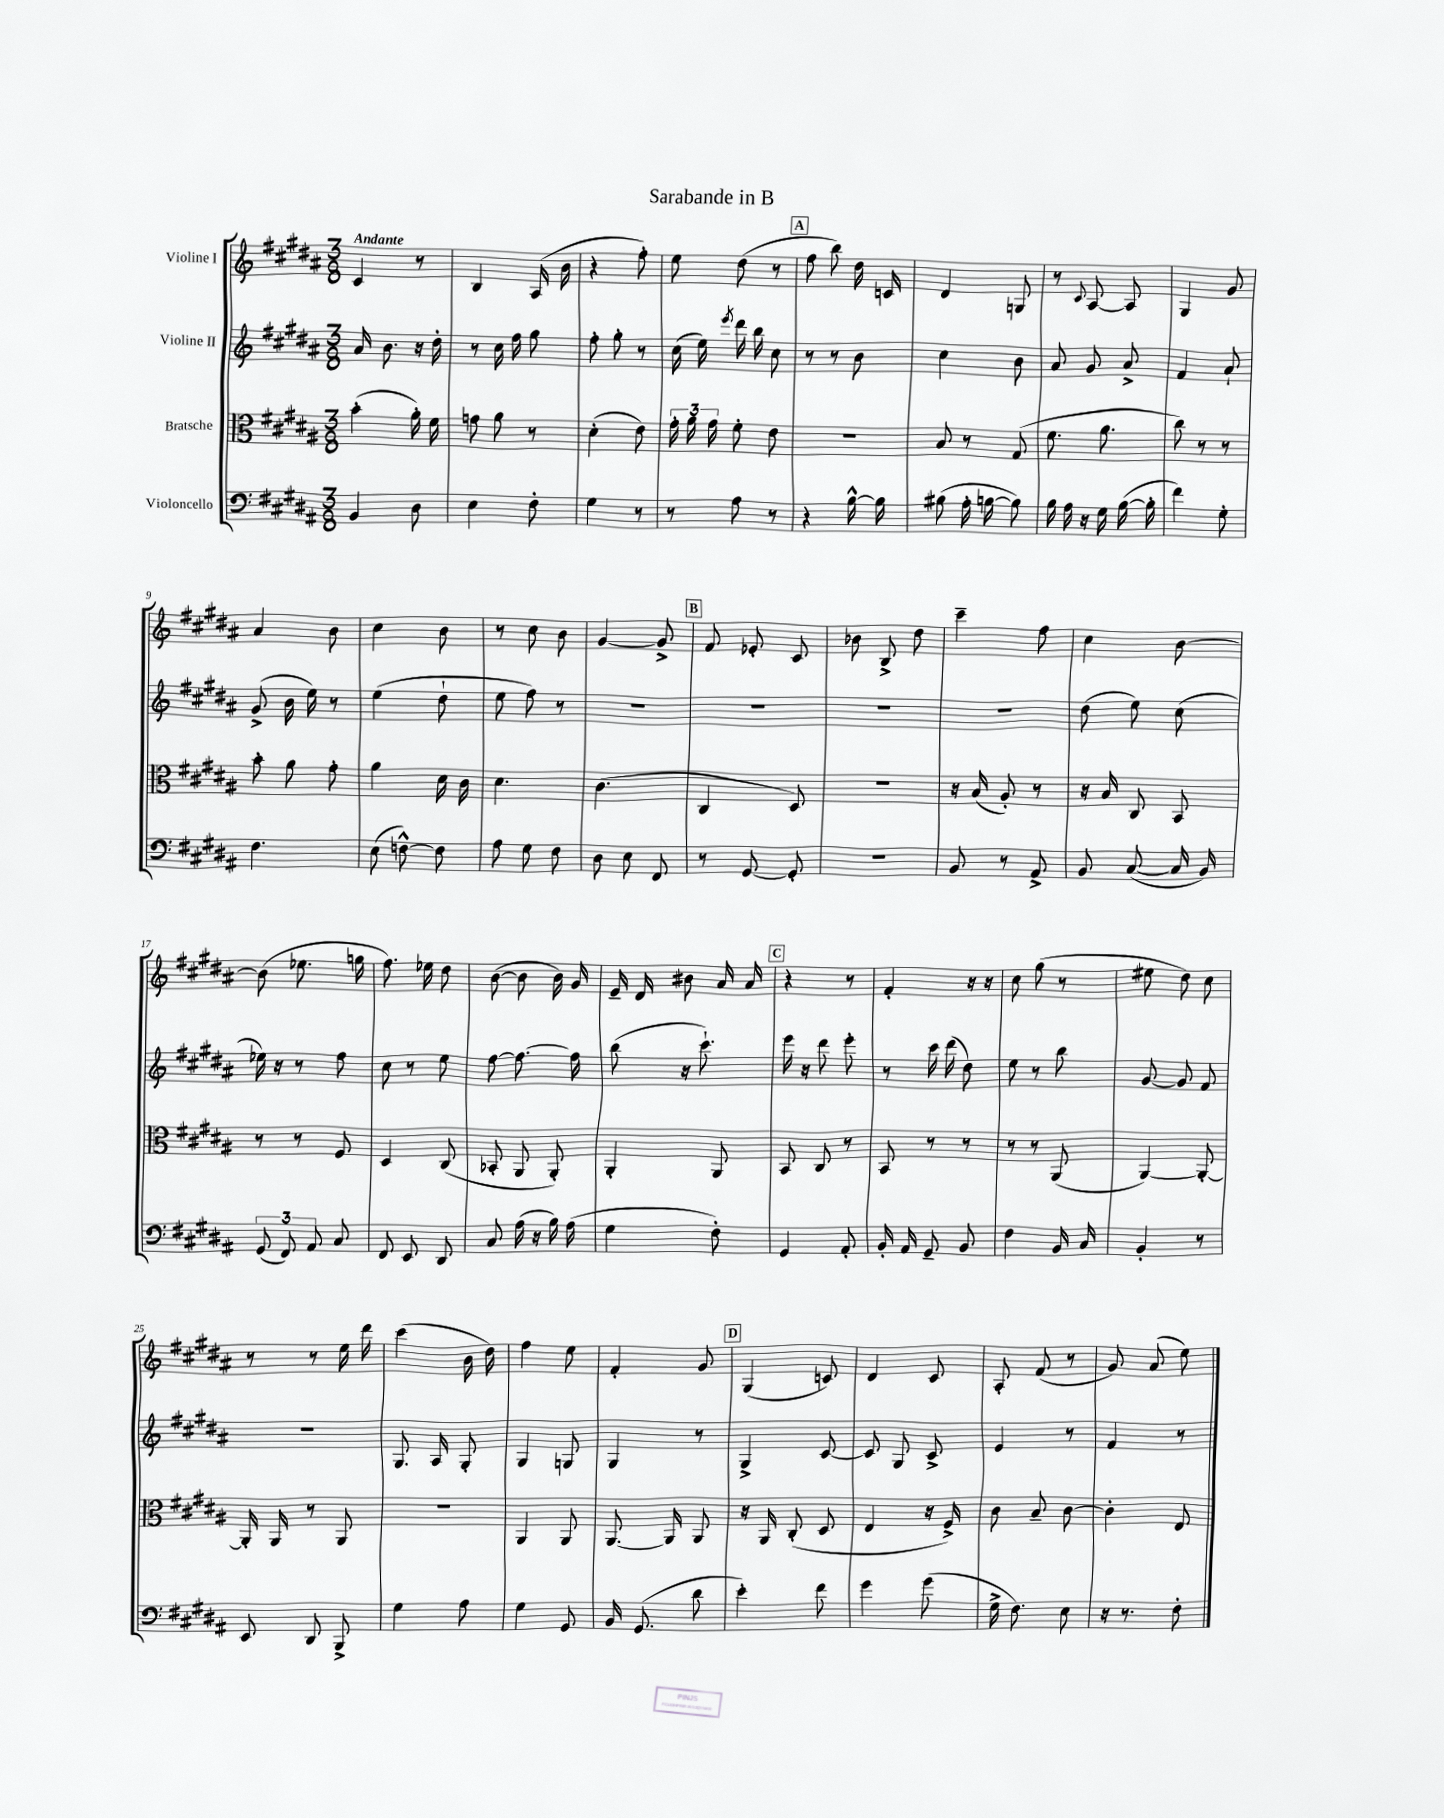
\header { title = "Sarabande in B" }
<<
\new StaffGroup <<
\new Staff = "s0" \with { instrumentName = "Violine I" } {
    \clef treble \key b \major \numericTimeSignature \time 3/8 \tempo "Andante"
    \autoBeamOff cis'4 r8 |
    b4 ais16( b'16 |
    r4 fis''8-.) |
    e''8 dis''8( r8 |
    \mark \markup { \box "A" } fis''8 b''8) dis''16 c'16 |
    dis'4 g8 |
    r8 \appoggiatura { cis'8 } ais8~ ais8 |
    gis4 gis'8 |
    ais'4 b'8 |
    cis''4 b'8 |
    r8 cis''8 b'8 |
    gis'4~ gis'8-> |
    \mark \markup { \box "B" } fis'8 ees'8-. cis'8 |
    bes'8 b8-> dis''8 |
    cis'''4-- fis''8 |
    cis''4 b'8~ |
    b'8( ees''8. g''16 |
    fis''8.) ees''16 dis''8 |
    b'8~( b'8 b'16) gis'16 |
    e'16-- dis'16 bis'8 ais'16 ais'16 |
    \mark \markup { \box "C" } r4 r8 |
    fis'4-. r16 r16 |
    cis''8 gis''8( r8 |
    eis''8 dis''8) cis''8 |
    r8 r8 e''16 dis'''16 |
    cis'''4( b'16 dis''16) |
    fis''4 e''8 |
    fis'4-. gis'8 |
    \mark \markup { \box "D" } gis4( c'8) |
    dis'4 cis'8 |
    ais8-. fis'8( r8 |
    gis'8) ais'8( e''8) \bar "|." |
}
\new Staff = "s1" \with { instrumentName = "Violine II" } {
    \clef treble \key b \major \numericTimeSignature \time 3/8
    \autoBeamOff ais'16 b'8. r16 dis''16-. |
    r8 cis''16 fis''16 gis''8 |
    fis''8-. gis''8-. r8 |
    cis''16( e''16) \acciaccatura { e'''8 } dis'''16 b''16 cis''8 |
    \mark \markup { \box "A" } r8 r8 b'8 |
    cis''4 b'8 |
    ais'8 gis'8 ais'8-> |
    fis'4 ais'8-! |
    gis'8->( b'16 e''16) r8 |
    e''4( dis''8-! |
    e''8 fis''8) r8 |
    R4. |
    \mark \markup { \box "B" } R4. |
    R4. |
    R4. |
    dis''8( e''8) cis''8( |
    ees''16) r16 r8 fis''8 |
    cis''8 r8 e''8 |
    fis''8~ fis''8.~ fis''16 |
    b''8( r16 cis'''8.-!) |
    \mark \markup { \box "C" } e'''16 r16 dis'''8 e'''8-. |
    r8 cis'''16 dis'''16( dis''8) |
    e''8 r8 b''8 |
    gis'8~ gis'8 fis'8 |
    R4. |
    gis8. ais16 gis8-. |
    gis4 g8 |
    gis4 r8 |
    \mark \markup { \box "D" } gis4-> cis'8~ |
    cis'8 gis8 cis'8-> |
    e'4 r8 |
    fis'4 r8 \bar "|." |
}
\new Staff = "s2" \with { instrumentName = "Bratsche" } {
    \clef alto \key b \major \numericTimeSignature \time 3/8
    \autoBeamOff b'4-.( ais'16-.) fis'16 |
    g'8 ais'8 r8 |
    dis'4-.( e'8) |
    \tuplet 3/2 { gis'16-. ais'16 gis'16 } fis'8-. e'8 |
    \mark \markup { \box "A" } R4. |
    b8 r8 gis8( |
    fis'8. ais'8. |
    cis''8) r8 r8 |
    b'8-. ais'8 gis'8-. |
    ais'4 dis'16 cis'16 |
    dis'4. |
    cis'4.( |
    \mark \markup { \box "B" } cis4 dis8) |
    R4. |
    r16 b16( ais8-.) r8 |
    r16 b16 cis8 b,8 |
    r8 r8 fis8 |
    dis4 cis8( |
    bes,8-. ais,8 ais,8-.) |
    ais,4-. ais,8 |
    \mark \markup { \box "C" } b,8 cis8 r8 |
    b,8 r8 r8 |
    r8 r8 ais,8( |
    ais,4~) ais,8~-. |
    ais,16-. ais,16 r8 ais,8 |
    R4. |
    ais,4 ais,8 |
    ais,8.~ ais,16 ais,8 |
    \mark \markup { \box "D" } r16 ais,16 cis8-.( dis8 |
    e4 r16 fis16->) |
    cis'8 b8-- cis'8~ |
    cis'4-. e8 \bar "|." |
}
\new Staff = "s3" \with { instrumentName = "Violoncello" } {
    \clef bass \key b \major \numericTimeSignature \time 3/8
    \autoBeamOff b,4 dis8 |
    e4 fis8-. |
    gis4 r8 |
    r8 ais8 r8 |
    \mark \markup { \box "A" } r4 b16~-^ b16 |
    bis8( ais16-. b16~ b8) |
    b16 ais16 r16 gis16 b16~( b16-. |
    fis'4) gis8-. |
    fis4. |
    e8( f8~-^) f8 |
    ais8 gis8 fis8 |
    dis8 e8 fis,8 |
    \mark \markup { \box "B" } r8 gis,8~ gis,8-. |
    R4. |
    b,8 r8 ais,8-> |
    b,8 cis8~( cis16 b,16) |
    \tuplet 3/2 { gis,8( fis,8) ais,8 } cis8 |
    fis,8 e,8 dis,8 |
    cis8 ais16( r16 b16) ais16( |
    gis4 fis8-.) |
    \mark \markup { \box "C" } gis,4 ais,8-. |
    b,16-. ais,16 gis,8-- b,8 |
    fis4 b,16 cis16 |
    b,4-. r8 |
    e,8 dis,8 b,,8-> |
    gis4 ais8 |
    gis4 gis,8 |
    b,16 gis,8.( dis'8 |
    \mark \markup { \box "D" } e'4-.) fis'8 |
    gis'4 gis'8( |
    gis16-> fis8.) e8 |
    r16 r8. fis8-. \bar "|." |
}
>>
>>
